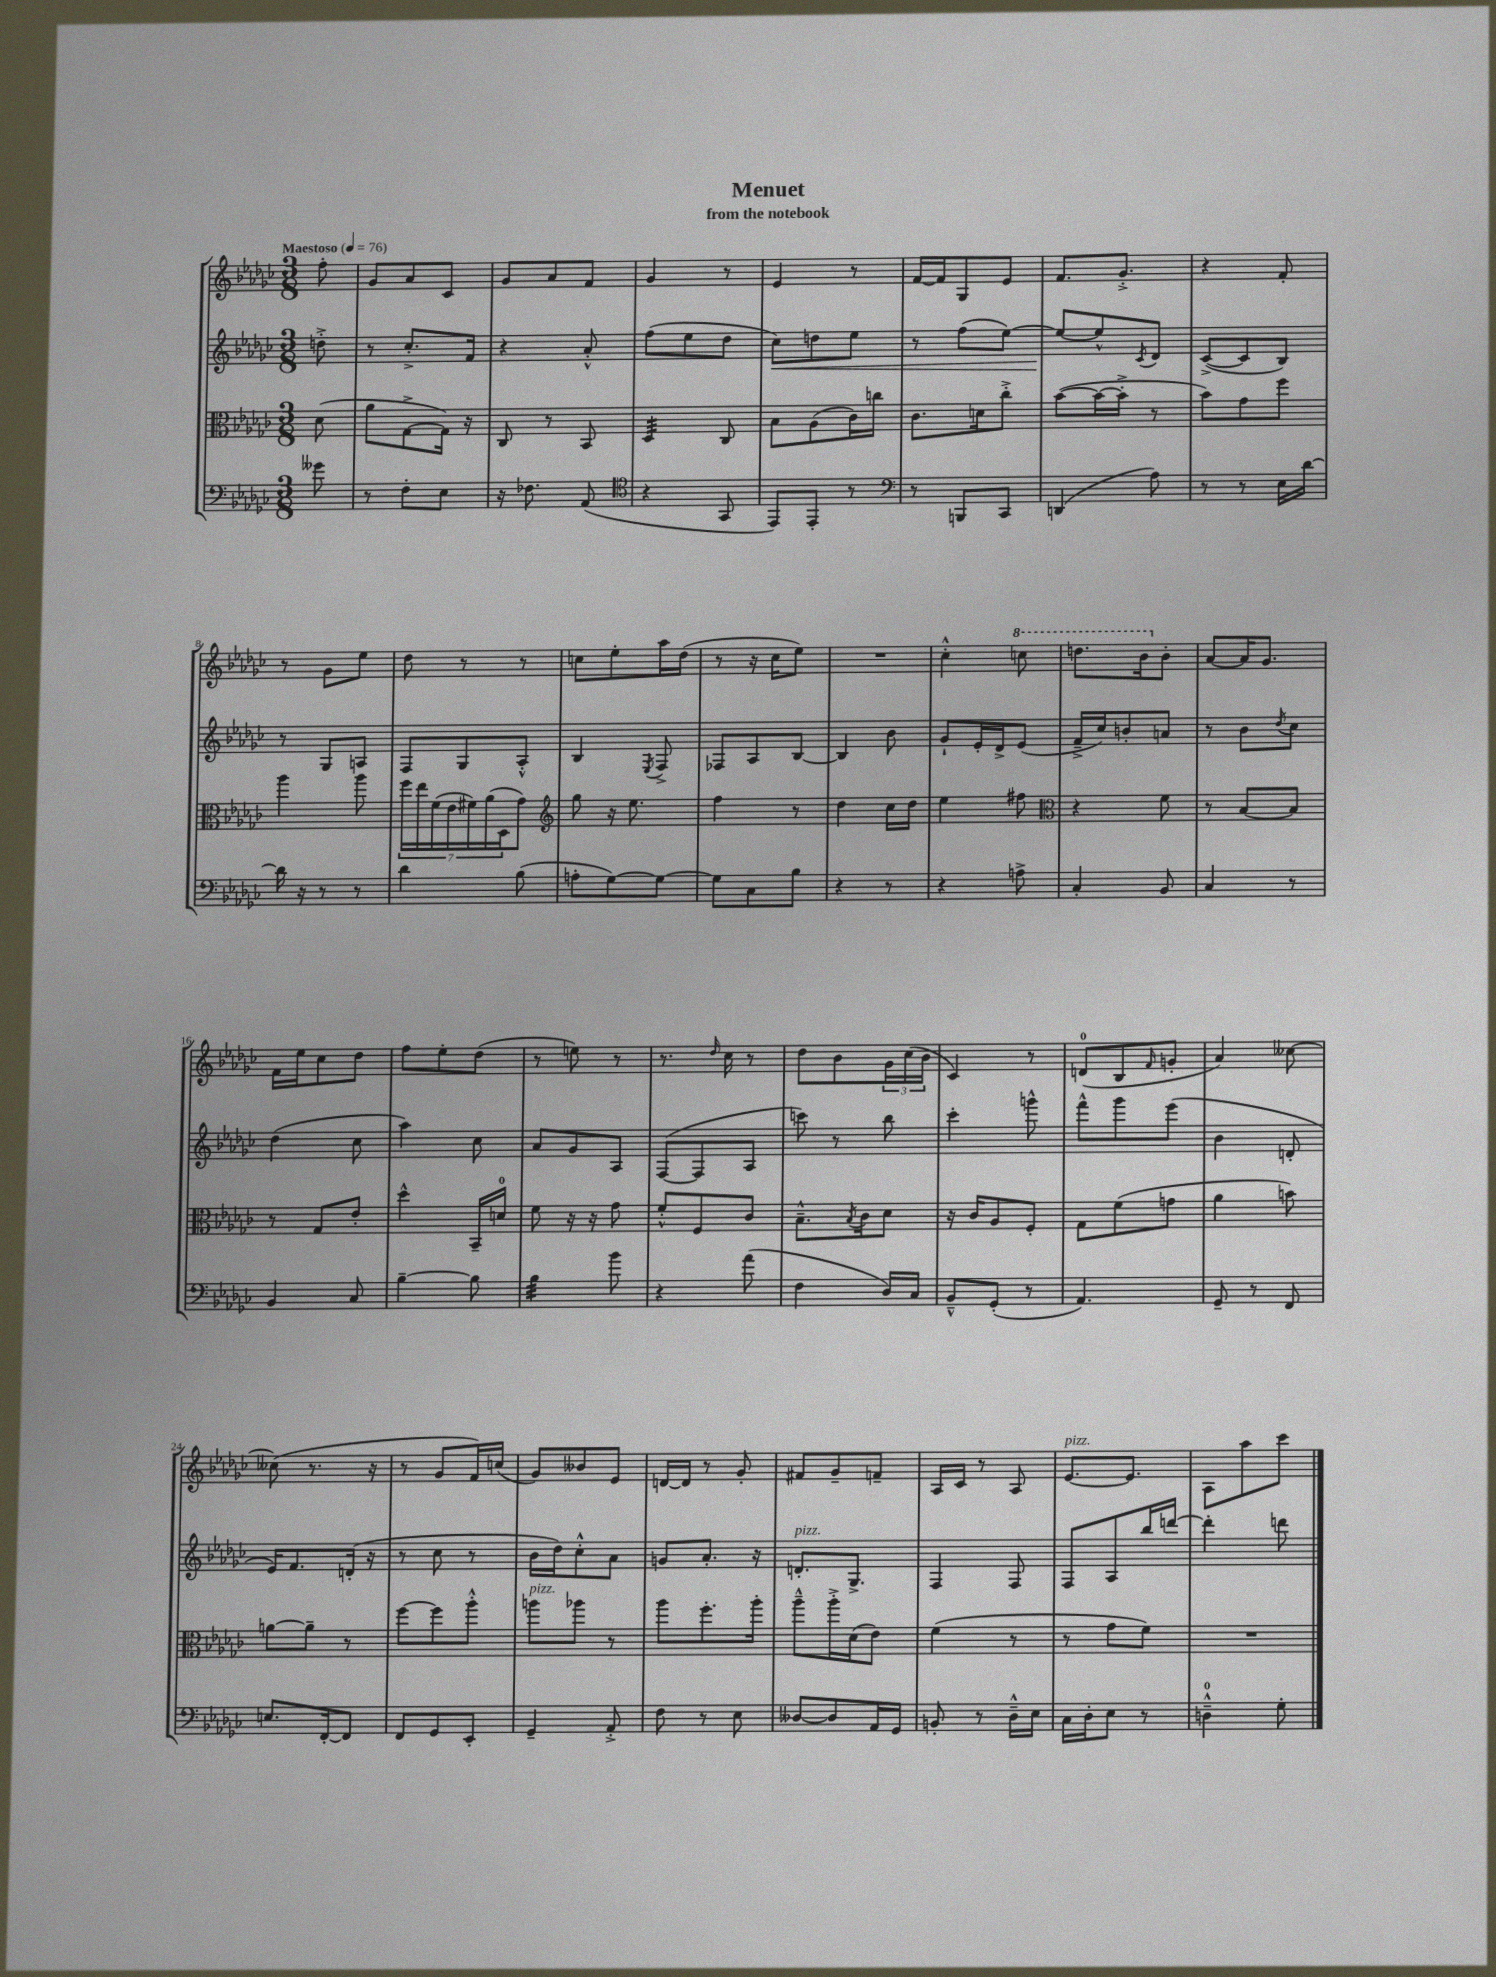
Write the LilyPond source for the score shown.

\header { title = "Menuet" subtitle = "from the notebook" }
<<
\new StaffGroup <<
\new Staff = "s0" {
    \clef treble \key ges \major \numericTimeSignature \time 3/8 \partial 8 \tempo "Maestoso" 4 = 76
    f''8-. |
    ges'8 aes'8 ces'8 |
    ges'8 aes'8 f'8 |
    ges'4 r8 |
    ees'4 r8 |
    f'16~ f'16 ges8 ees'8 |
    f'8. ges'8.-.-> |
    r4 f'8-. |
    r8 ges'8 ees''8 |
    des''8 r8 r8 |
    c''8 ees''8-. aes''16 des''16( |
    r8 r16 ces''16 ees''8) |
    R4. |
    ces''4-.-^ \ottava #1 c'''8 |
    d'''8. bes''16 \ottava #0 bes'8-. |
    aes'8~ aes'16 ges'8. |
    f'16 ees''16 ces''8 des''8 |
    f''8 ees''8-. des''8( |
    r8 e''8) r8 |
    r8. \grace { des''16 } ces''16 r8 |
    des''8 bes'8 \tuplet 3/2 { ges'16 ces''16( bes'16 } |
    ces'4) r8 |
    d'8-0( bes8 \grace { f'16 } g'8-. |
    aes'4) ceses''8~ |
    ceses''8( r8. r16 |
    r8 ges'8 f'16) c''16( |
    ges'8) beses'8 ees'8 |
    d'16~ d'16 r8 ges'8-. |
    fis'8 ges'8-- f'8-- |
    aes16 ces'16 r8 aes8 |
    ees'8.~^\markup { \italic "pizz." } ees'8. |
    aes8 aes''8 ces'''8 \bar "|." |
}
\new Staff = "s1" {
    \clef treble \key ges \major \numericTimeSignature \time 3/8 \partial 8
    d''8-.-> |
    r8 ces''8.-.-> f'16 |
    r4 aes'8-.-^ |
    f''8( ees''8 des''8 |
    ces''8\<) d''8 ees''8 |
    r8 f''8( ees''8~) |
    ees''8~\! ees''8-^ \acciaccatura { ces'8 } des'8 |
    ces'8~->( ces'8 bes8) |
    r8 ges8 a8 |
    f8 ges8 aes8-.-^ |
    bes4 \acciaccatura { ees8 } f8-> |
    fes8 aes8 bes8~ |
    bes4 bes'8 |
    ges'8-! ees'16-. des'16-> ees'8( |
    f'16---> ces''16) b'8-. a'8 |
    r8 bes'8 \acciaccatura { des''8 } ces''8 |
    des''4( ces''8 |
    aes''4) ces''8 |
    aes'8 ges'8 aes8 |
    f8~( f8 aes8 |
    c'''8) r8 bes''8 |
    ces'''4-. g'''8-^ |
    f'''8-^ ges'''8 ees'''8( |
    bes'4 d'8-. |
    ees'16) f'8. d'16-.( r16 |
    r8 ces''8 r8 |
    bes'16 des''16) ces''8-.-^ aes'8 |
    g'8 aes'8.-. r16 |
    d'8.-.^\markup { \italic "pizz." } ges8.-> |
    f4 f8 |
    f8 aes8 bes''16 d'''16~ |
    d'''4-. d'''8 \bar "|." |
}
\new Staff = "s2" {
    \clef alto \key ges \major \numericTimeSignature \time 3/8 \partial 8
    des'8( |
    aes'8 ges8~-> ges16) r16 |
    ces8 r8 bes,8 |
    des4:32 ces8 |
    bes8 aes8( ces'16) c''16 |
    ces'8. d'16 ces''8-.-> |
    bes'8~( bes'16~ bes'16-.-> r8 |
    bes'8) ges'8 f''8 |
    aes''4 aes''8 |
    \tuplet 7/4 { f''16 ees''16 f'16( ees'16 fis'16) aes'16( des16 } ges'8) |
    \clef treble ges''8 r16 ees''8. |
    f''4 r8 |
    des''4 ces''16 des''16 |
    ees''4 fis''8 |
    \clef alto r4 f'8 |
    r8 bes8~ bes8 |
    r8 ges8 ees'8-. |
    des''4-^ bes,16-- d'16-0 |
    f'8 r16 r16 ges'8 |
    f'8-.-^ f8 ces'8 |
    bes8.---^ \acciaccatura { bes8 } ces'16 des'8 |
    r16 ces'16 aes8 f8-. |
    ges8 f'8( g'8 |
    aes'4 b'8) |
    a'8~ a'8-- r8 |
    f''8~ f''8 aes''8-.-^ |
    a''8^\markup { \italic "pizz." } aes''8 r8 |
    aes''8 f''8.-. aes''16-. |
    aes''8---^ aes''16-.-> des'16( ees'8) |
    f'4( r8 |
    r8 ges'8 f'8) |
    R4. \bar "|." |
}
\new Staff = "s3" {
    \clef bass \key ges \major \numericTimeSignature \time 3/8 \partial 8
    geses'8 |
    r8 f8-. ees8 |
    r16 fes8. aes,8( |
    \clef tenor r4 ges,8 |
    ees,8) ees,8-. r8 |
    \clef bass r8 b,,8 ces,8 |
    d,4( aes8) |
    r8 r8 ees16 des'16~ |
    des'16 r16 r8 r8 |
    des'4 bes8( |
    a8-. ges8~) ges8~ |
    ges8 ces8 bes8 |
    r4 r8 |
    r4 a8-> |
    ces4-. bes,8 |
    ces4 r8 |
    bes,4 ces8 |
    bes4~-- bes8 |
    bes4:32 bes'8 |
    r4 aes'8( |
    f4 des16) ces16 |
    bes,8---^ ges,8-.( r8 |
    aes,4.) |
    ges,8-- r8 f,8 |
    e8. f,16~-. f,8 |
    f,8 ges,8 ees,8-. |
    ges,4-- aes,8-.-> |
    f8 r8 ees8 |
    deses8~ deses8 aes,16 ges,16 |
    b,8-. r8 des16---^ ees16 |
    ces16 des16-. ees8 r8 |
    d4-0---^ ges8-. \bar "|." |
}
>>
>>
